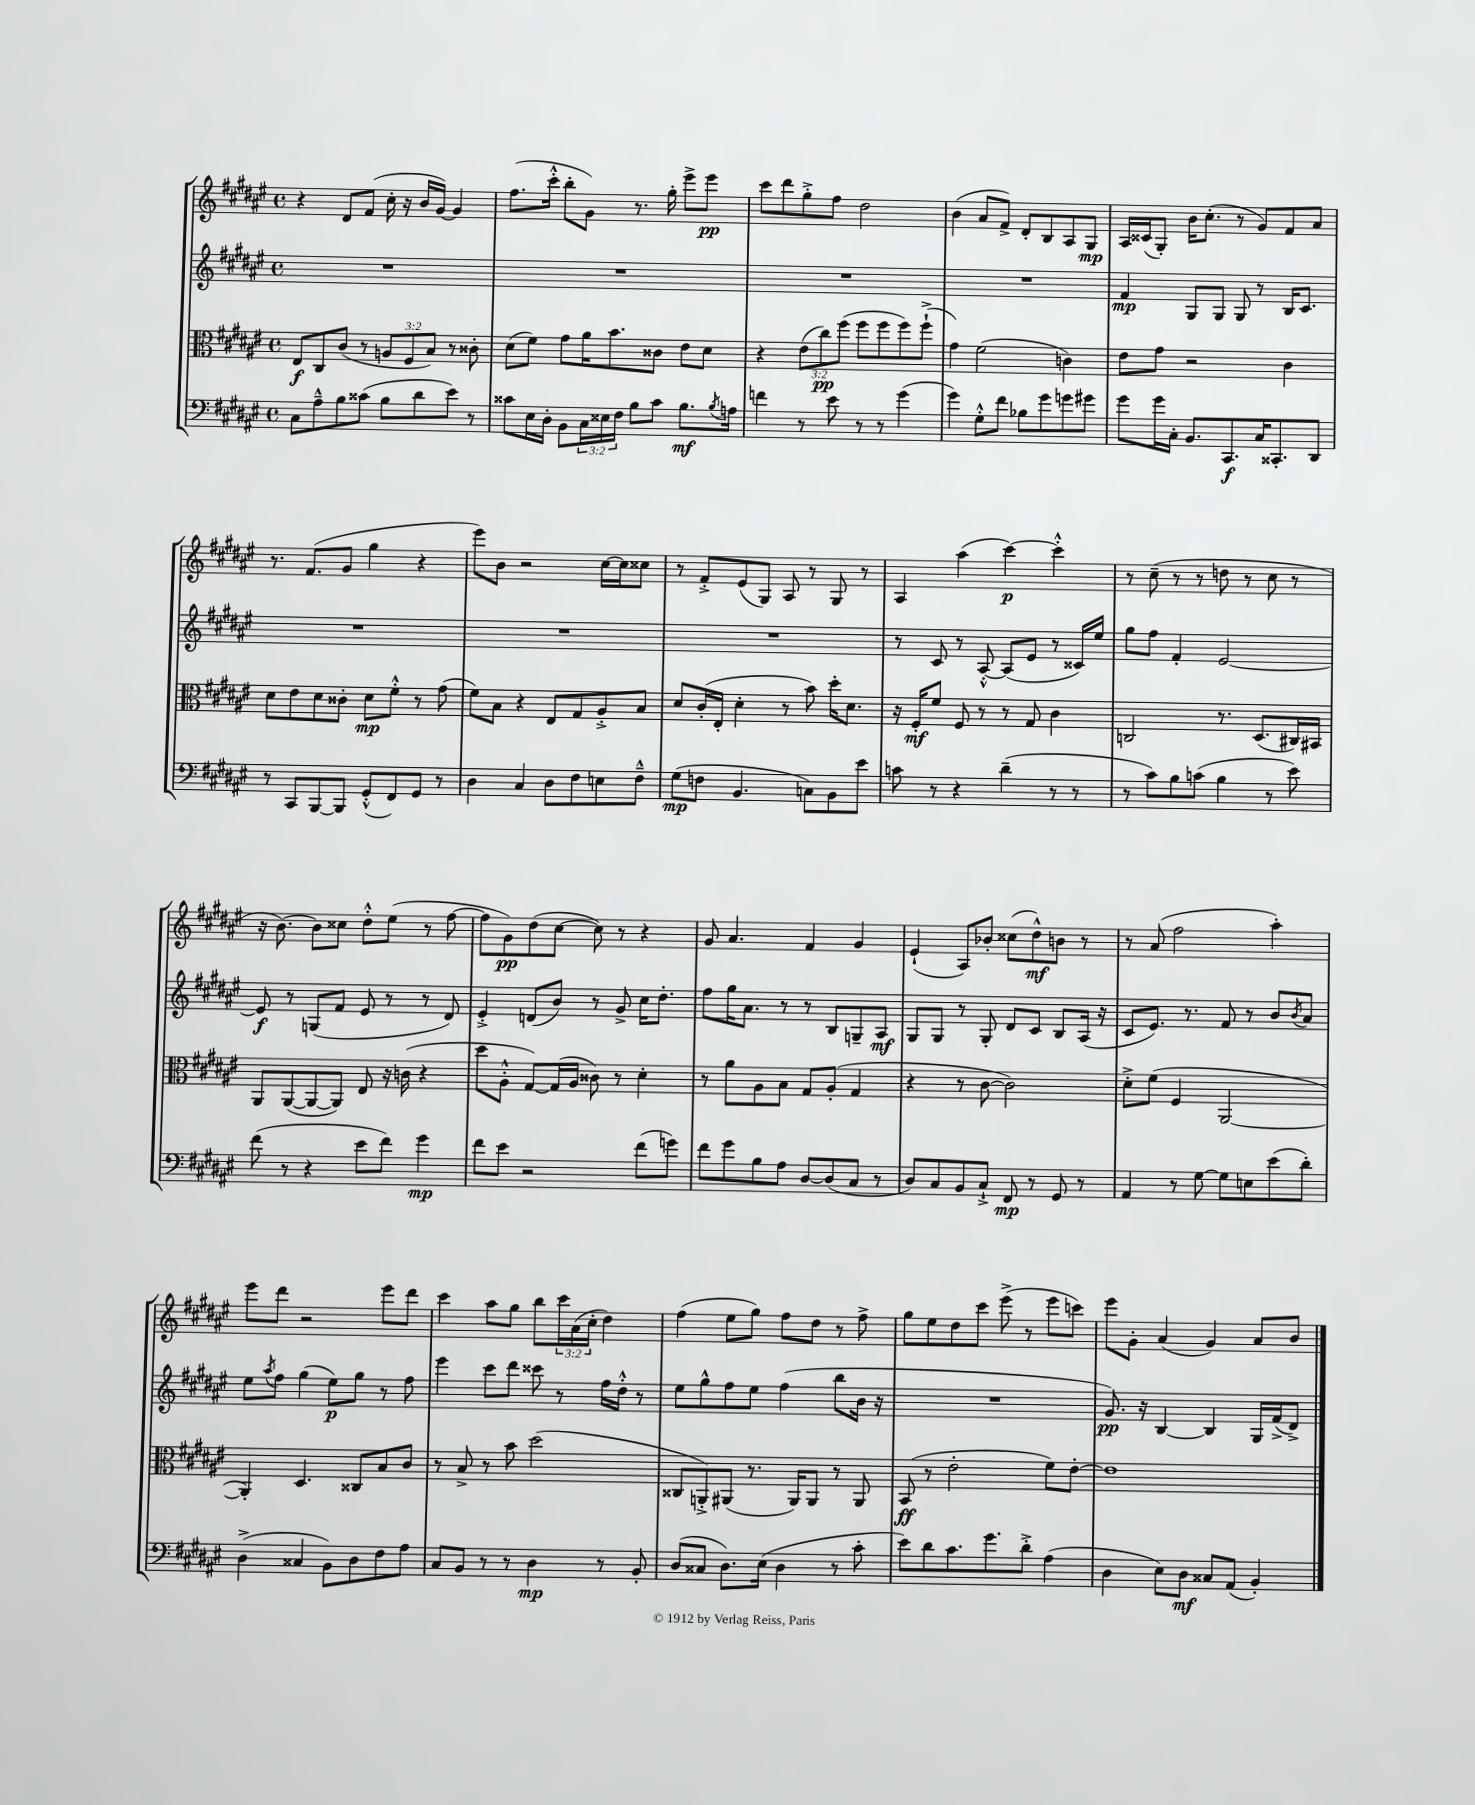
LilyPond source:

<<
\new StaffGroup <<
\new Staff = "s0" {
    \clef treble \key fis \major \defaultTimeSignature \time 4/4 \override Staff.TupletNumber.text = #tuplet-number::calc-fraction-text
    r4 dis'8 fis'8( cis''16-. r16 b'16 gis'16~) gis'4 |
    fis''8.( cis'''16-.-^ b''8-. gis'8) r8. gis''16-. eis'''8-> eis'''8\pp |
    cis'''8 dis'''8 gis''8-.-> fis''8 dis''2 |
    b'4( ais'8 fis'8->) dis'8-. b8 ais8 gis8\mp |
    ais16 cisis'16( gis8-.) b'16 cis''8.-.( r8 gis'8) fis'8 ais'8 |
    r8. fis'8.( gis'8 gis''4 r4 |
    eis'''8) b'8 r2 cis''16~ cis''16 cisis''8 |
    r8 fis'8-.-> eis'8( gis8) ais8 r8 gis8 r8 |
    ais4 ais''4( cis'''4~\p) cis'''4-.-^ |
    r8 cis''8--( r8 r8 d''8 r8 cis''8 r8 |
    r16 b'8.~) b'8 cisis''8 dis''8-.-^ eis''8( r8 fis''8~ |
    fis''8 gis'8\pp) dis''8( cis''8~ cis''8) r8 r4 |
    gis'8 ais'4. fis'4 gis'4 |
    eis'4-!( ais8) bes'8-. cisis''8( dis''8-^\mf) b'8 r8 |
    r8 ais'8( fis''2 ais''4-.) |
    eis'''8 dis'''8 r2 eis'''8 dis'''8 |
    cis'''4 ais''8 gis''8 b''8 \tuplet 3/2 { cis'''16 ais'16( cis''16-. } dis''4) |
    fis''4( eis''8 gis''8) fis''8 dis''8 r8 fis''8-> |
    gis''8 eis''8 dis''8 cis'''8 eis'''8->( r8 eis'''8 c'''8) |
    eis'''8 gis'8-. ais'4( gis'4) ais'8 b'8 \bar "|." |
}
\new Staff = "s1" {
    \clef treble \key fis \major \defaultTimeSignature \time 4/4
    R1 |
    R1 |
    R1 |
    R1 |
    fis'4\mp gis8 gis8 gis8 r8 b16 cis'8. |
    R1 |
    R1 |
    R1 |
    r8 cis'8 r8 ais8~-.-^ ais8( eis'8 r8 cisis'16) eis''16 |
    gis''8 fis''8 fis'4-. eis'2~ |
    eis'8\f r8 g8( fis'8 eis'8 r8 r8 dis'8) |
    eis'4-.-> d'8( b'8) r8 gis'8-> cis''16 dis''8.-. |
    fis''8 gis''16 ais'8. r8 r8 b8 g8-- ais8\mf |
    gis8 gis8 r8 gis8-. dis'8 cis'8 b8 ais16( r16 |
    cis'8 eis'8.) r8. fis'8 r8 b'8 \acciaccatura { b'8 } ais'8 |
    eis''8 \acciaccatura { ais''8 } fis''8 gis''4( eis''8\p) gis''8 r8 fis''8 |
    eis'''4 cis'''8 dis'''8 cisis'''8 r8 fis''16 dis''16-.-^ r8 |
    eis''8 gis''8-^ fis''8 eis''8 fis''4( b''8 b'16 r16 |
    R1 |
    gis'8.\pp) r16 b4~ b4 gis16 fis'16->( dis'8->) \bar "|." |
}
\new Staff = "s2" {
    \clef alto \key fis \major \defaultTimeSignature \time 4/4 \override Staff.TupletNumber.text = #tuplet-number::calc-fraction-text
    eis8\f cis8 cis'8( r8 \tuplet 3/2 { a8 fis8 b8) } r8 cisis'8-. |
    dis'8( fis'8) gis'8 ais'16 b'8. cisis'8 eis'8 dis'8 |
    r4 \tuplet 3/2 { eis'8( cis''8\pp) fis''8( } fis''8 fis''8 fis''8) fis''8-!->( |
    gis'4) fis'2( c'4) |
    eis'8 gis'8 r2 cis'4 |
    dis'8 eis'8 dis'8 cisis'8-. dis'8\mp fis'8-.-^ r8 gis'8( |
    fis'8) b8 r4 eis8 gis8 ais8-.-> b8 |
    dis'8 cis'16-.( eis16-. dis'4-. r8 b'8) dis''16-. dis'8. |
    r16 fis16-.\mf fis'8 fis8 r8 r8 gis8 cis'4 |
    c2 r8. dis8.( cis16) bis,16 |
    ais,8 ais,8~( ais,8~ ais,8) eis8 r16 c'16( r4 |
    dis''8 ais8-.-^ gis8~) gis16( ais16 cisis'8) r8 dis'4-. |
    r8 ais'8 ais8 b8 gis8 ais8-.( gis4 |
    r4 r8 cis'8~ cis'2) |
    dis'8-.-> fis'8( fis4 ais,2~ |
    ais,4-.) dis4. cisis8 b8 cis'8 |
    r8 b8-> r8 b'8 dis''2( |
    cisis8 a,8-.->) ais,8( r8. ais,16) ais,8 r8 ais,8 |
    b,8\ff( r8 eis'2-. fis'8) eis'8~-. |
    eis'1 \bar "|." |
}
\new Staff = "s3" {
    \clef bass \key fis \major \defaultTimeSignature \time 4/4 \override Staff.TupletNumber.text = #tuplet-number::calc-fraction-text
    cis8 ais8---^ b8 cisis'8( b8 dis'8 eis'8) r8 |
    cisis'8 eis16 dis16-. b,8 \tuplet 3/2 { cis16 eisis16 fis16 } b8 cisis'8 b8.\mf \acciaccatura { b8 } a16 |
    f'4 r8 eis'8 r8 r8 gis'4( |
    gis'4) gis8-.-^ fis'8 bes8 gis'8 g'8 gis'8 |
    gis'8 gis'16 cis16-. b,8. cis,8.\f cis16 cisis,8.-. dis,8 |
    r8 cis,8 b,,8~ b,,8 gis,8-.-^( fis,8) gis,8 r8 |
    dis4 cis4 dis8 fis8 e8 fis8---^ |
    gis8\mp( f8 b,4. c8) b,8 eis'8 |
    c'8 r8 r4 dis'4--( r8 r8 |
    r8 cis'8) b8 c'8( b4 r8 eis'8) |
    fis'8( r8 r4 eis'8 fis'8) gis'4\mp |
    fis'8 eis'8 r2 fis'8( g'8) |
    fis'8 gis'8 b8 ais8 dis8~ dis8( cis8 r8 |
    dis8) cis8 b,8 cis8-!-> fis,8\mp r8 gis,8 r8 |
    ais,4 r8 gis8~ gis8 e8 eis'8( dis'8-.) |
    dis4->( cisis4 b,8) dis8 fis8 ais8 |
    cis8 b,8 r8 r8 dis4\mp r8 b,8-. |
    dis8( cisis8 dis8.) eis16( dis4 r8 cis'8-. |
    eis'8) dis'8 cis'8. gis'8. dis'8-.-> ais4( |
    dis4 eis8) dis8\mf cisis8 ais,8( b,4-.) \bar "|." |
}
>>
>>
\layout { \context { \Score \remove "Bar_number_engraver" } }
